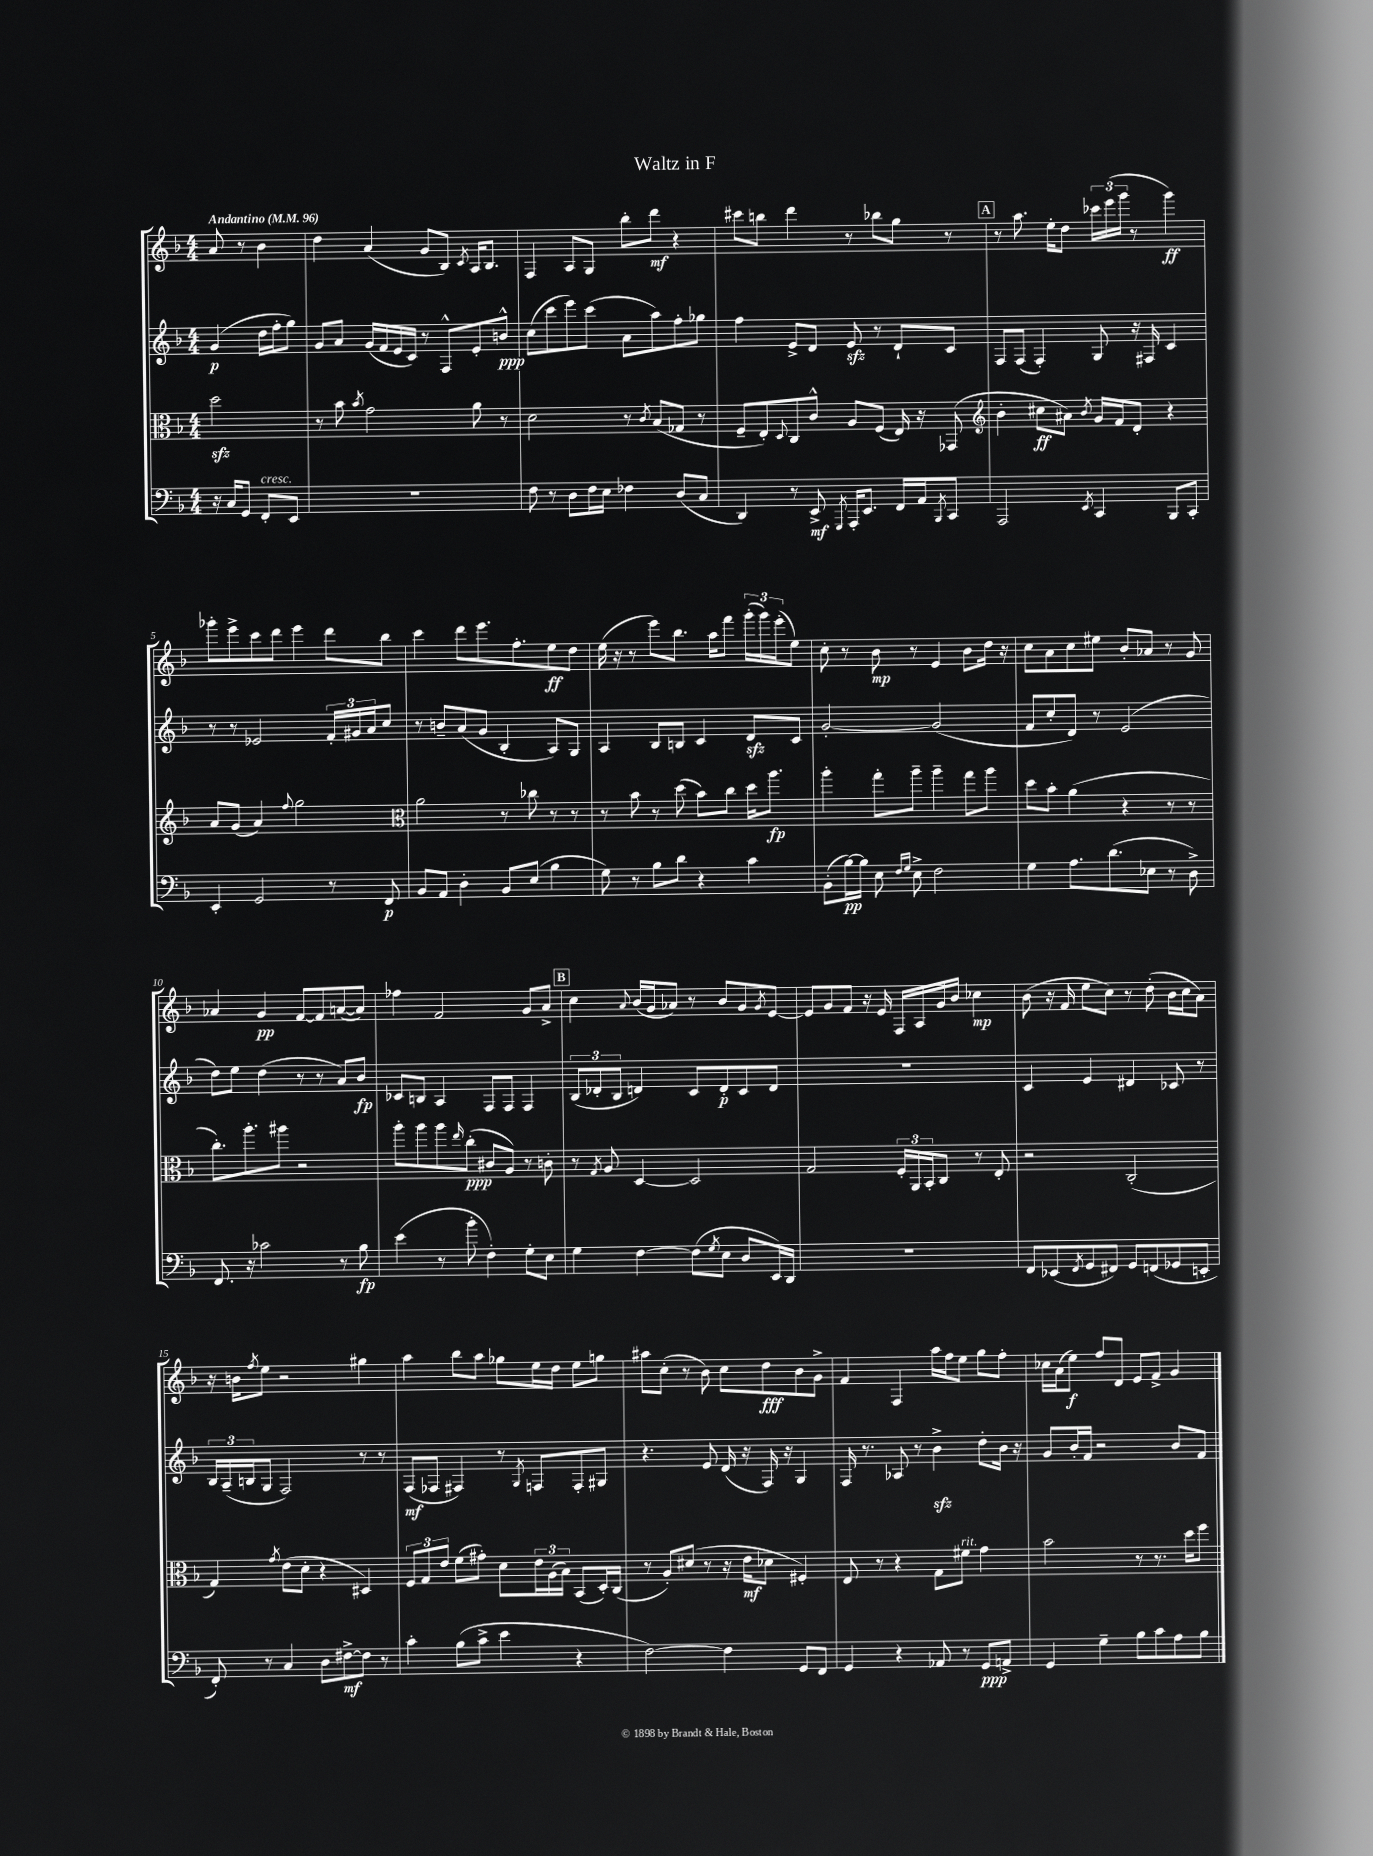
\header { title = "Waltz in F" }
<<
\new StaffGroup <<
\new Staff = "s0" {
    \clef treble \key f \major \numericTimeSignature \time 4/4 \partial 2 \tempo "Andantino" 4 = 96
    a'8 r8 bes'4 |
    d''4 a'4( g'8 bes8) \acciaccatura { c'8 } a16 bes8. |
    f4 a8 g8 bes''8-. d'''8\mf r4 |
    cis'''8 b''8 d'''4 r8 bes''8 g''8 r8 |
    \mark \markup { \box "A" } r8 a''8. e''16-. d''8 \tuplet 3/2 { ces'''16 e'''16( g'''16 } r8 g'''4\ff) |
    ges'''8-. e'''8-> c'''8 d'''8 e'''4 d'''8 bes''8 |
    c'''4 d'''8 e'''8. f''8.-. e''8\ff d''8 |
    e''16( r16 r8 e'''8) bes''8. a''16 f'''8 \tuplet 3/2 { g'''16-.( g'''16) e'''16-.( } e''8) |
    c''8-. r8 bes'8\mp r8 e'4 bes'8 d''16 r16 |
    c''8 a'8 c''8 eis''8 bes'8-. aes'8 r8 g'8 |
    aes'4 g'4\pp f'8~ f'8 a'8~( a'8) |
    fes''4 f'2 g'8 a'8-> |
    \mark \markup { \box "B" } c''4 \appoggiatura { a'8 } bes'16( g'16 aes'8) r8 bes'8 g'8 \acciaccatura { g'8 } e'8~ |
    e'8 g'8 f'8 r16 e'16 f16 a16 g'16 bes'16 ces''4\mp |
    bes'8( r16 f'16 e''8 c''8) r8 d''8-.( bes'16 c''16 a'8) |
    r16 b'16 \acciaccatura { f''8 } e''8 r2 gis''4 |
    a''4 bes''8 a''8 ges''8 e''16 d''16 e''8 g''8 |
    ais''8 c''8-.( r8 bes'8) c''8 d''8\fff bes'8 g'8-> |
    f'4 f4 a''16 f''16 e''8 g''8 f''8-. |
    ces''16 a'16( e''8\f) f''8 d'8 e'8 f'8-> g'4 \bar "|." |
}
\new Staff = "s1" {
    \clef treble \key f \major \numericTimeSignature \time 4/4 \partial 2
    g'4\p( d''16 f''16-. g''8) |
    g'8 a'8 g'16( f'16 e'16 c'16) r8 f8-^ e'8-. b'8-^\ppp |
    c''8( c'''8 e'''8) c'''8( a'8 a''8) f''8-. ges''8 |
    f''4 e'8-> d'8 e'8\sfz r8 d'8-! c'8 |
    \mark \markup { \box "A" } f8 f8( f4-.) g8 r16 fis16 c'4 |
    r8 r8 ees'2 \tuplet 3/2 { f'16-. gis'16 a'16 } c''8 |
    r8 b'8-- a'8( g'8 bes4-. a8) g8 |
    a4 bes8 b8 c'4 d'8\sfz c'8 |
    g'2~-. g'2( |
    f'8 c''8-. d'8) r8 e'2( |
    d''8) e''8 d''4( r8 r8 a'8) bes'8\fp |
    ces'8 b8 a4 f8 f8 f4 |
    \mark \markup { \box "B" } \tuplet 3/2 { bes8( des'8-. bes8 } d'4) c'8 d'8-.\p c'8 d'8 |
    R1 |
    c'4 e'4 dis'4 ces'8 r8 |
    \tuplet 3/2 { bes16 a16--( b16 } g8 f2) r8 r8 |
    f8\mf( fes8 fis4) r8 \acciaccatura { g8 } f8 f8-. gis8 |
    r4. e'8 d'16( r16 f16) r16 g4 |
    f16 r8. aes8 r8 bes'4->\sfz d''8-. bes'16 r16 |
    g'8 bes'16-. f'16 r2 bes'8 f'8 \bar "|." |
}
\new Staff = "s2" {
    \clef alto \key f \major \numericTimeSignature \time 4/4 \partial 2
    d''2\sfz |
    r8 bes'8 \acciaccatura { bes'8 } g'2 a'8 r8 |
    d'2 r8 \acciaccatura { c'8 } bes8( ges8 r8 |
    f8-- e8-.) \appoggiatura { d8 } c8 c'8-^ a8 f8( e16) r16 ges,8( |
    \mark \markup { \box "A" } \clef treble bes'4-. cis''8\ff ais'8) \acciaccatura { bes'8 } g'16 f'16 d'8-. r4 |
    a'8 g'8( a'4) \appoggiatura { f''8 } g''2 |
    \clef alto a'2 r8 ces''8 r8 r8 |
    r8 bes'8 r8 d''8( bes'8) c''8 d''16 a''8.\fp |
    a''4-. g''8-. a''8-- a''4-- g''8 a''8 |
    d''8 bes'8-. a'4( r4 r8 r8 |
    c''8.-.) a''8.-. ais''8 r2 |
    a''8-. a''8 a''8 \grace { e''16 } c''8-.\ppp( cis'8 a8) r8 c'8-. |
    \mark \markup { \box "B" } r8 \acciaccatura { g8 } a8 d4~ d2 |
    g2 \tuplet 3/2 { f16-. a,16 bes,16-. } c8 r8 e8-. |
    r2 c2-.( |
    g4) \acciaccatura { g'8 } e'8( d'8-. r4 dis4) |
    \tuplet 3/2 { f8 g8 e'8 } f'8( gis'8-.) d'8 \tuplet 3/2 { e'16 a16( bes16) } bes,8( d16-.) c16( |
    r8 a8-.) dis'8( r8 r16 e'16\mf des'8 fis4-.) |
    e8 r8 r4 g8 fis'8^\markup { \italic "rit." } g'4 |
    bes'2 r8 r8. d''16 f''8 \bar "|." |
}
\new Staff = "s3" {
    \clef bass \key f \major \numericTimeSignature \time 4/4 \partial 2
    r16 c16 g,8 f,8-.^\markup { \italic "cresc." } e,8 |
    R1 |
    f8 r8 d8 f16 e16 fes4 d8( c8 |
    d,4) r8 e,8->\mf \acciaccatura { g,,8 } a,,16-. e,8. f,16 a,16 \acciaccatura { bes,,8 } c,8 |
    \mark \markup { \box "A" } a,,2 \acciaccatura { e,8 } c,4 bes,,8 c,8-. |
    e,4-. g,2 r8 f,8\p |
    bes,8 a,8 d4-. bes,8 e8( bes4 |
    g8) r8 bes8 d'8 r4 c'4 |
    bes,8-.( bes16~\pp) bes16 e8 \grace { f16 g16 } e8-> f2 |
    g4 a8. d'8.( ees8 r8 d8->) |
    f,8. r16 ces'2 r8 bes8\fp |
    e'4( r8 bes'8-. f4-.) g8-. e8 |
    \mark \markup { \box "B" } g4 f4~ f8( \acciaccatura { g8 } e8 d8 e,16) d,16 |
    R1 |
    f,8 ees,8( \acciaccatura { f,8 } g,8 fis,8) g,8 f,8( ges,8 e,8-. |
    f,8-.) r8 c4 d8 fis8~->\mf fis8 r8 |
    c'4-. bes8( c'8-> e'4 r4 |
    f2~) f4 g,8 f,8 |
    g,4 r4 aes,8 r8 g,8\ppp a,8-> |
    g,4 g4-- bes8 c'8 a8 bes8 \bar "|." |
}
>>
>>
